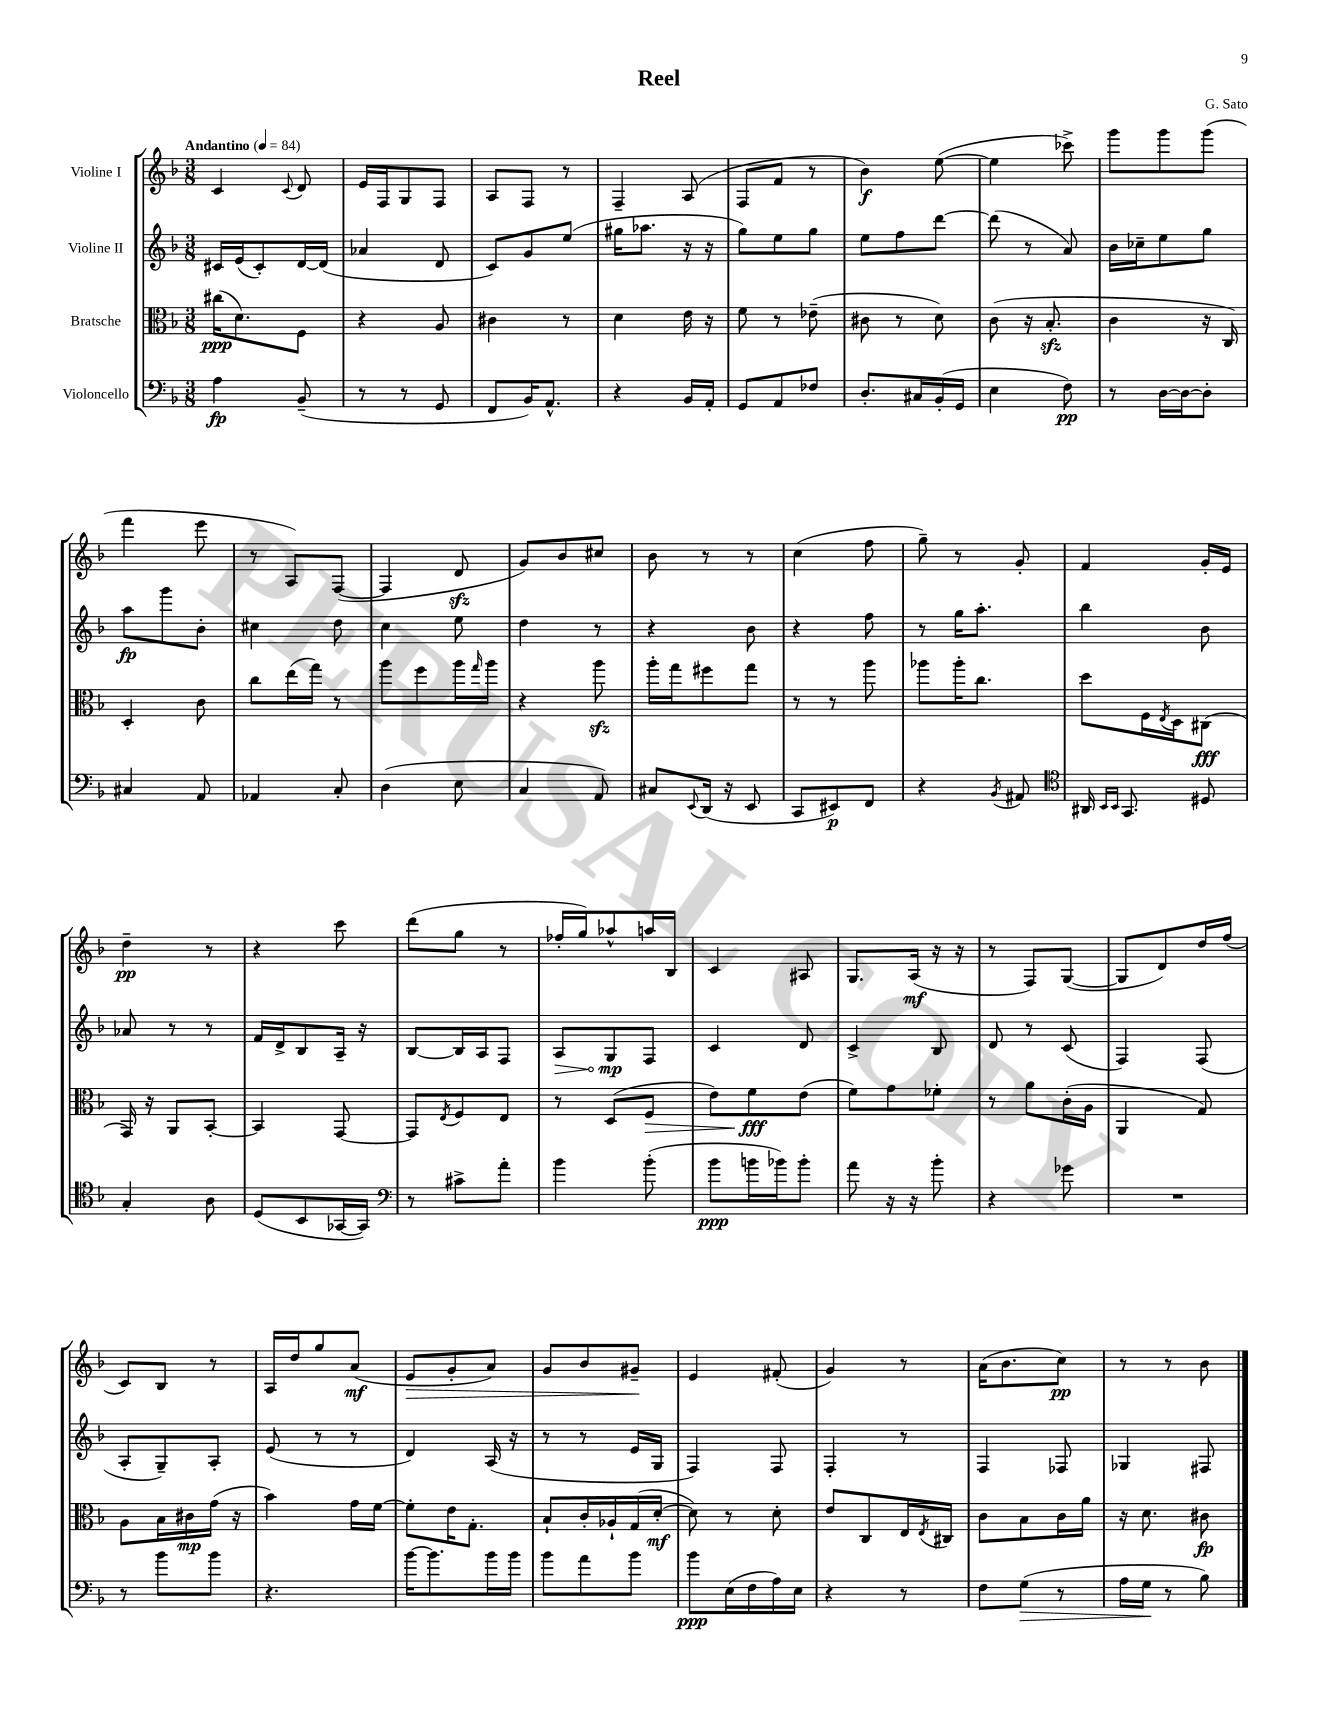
\header { title = "Reel" composer = "G. Sato" }
<<
\new StaffGroup <<
\new Staff = "s0" \with { instrumentName = "Violine I" } {
    \clef treble \key f \major \numericTimeSignature \time 3/8 \tempo "Andantino" 4 = 84
    c'4 \appoggiatura { c'8 } d'8 |
    e'16 f16 g8 f8 |
    a8 f8 r8 |
    f4-- a8( |
    f8 f'8 r8 |
    bes'4\f) e''8~( |
    e''4 ces'''8->) |
    g'''8 g'''8 g'''8( |
    f'''4 e'''8 |
    r8 a8) f8~( |
    f4 d'8\sfz |
    g'8) bes'8 cis''8 |
    bes'8 r8 r8 |
    c''4( f''8 |
    g''8--) r8 g'8-. |
    f'4 g'16-. e'16 |
    d''4--\pp r8 |
    r4 c'''8 |
    d'''8( g''8 r8 |
    fes''16-. g''16) aes''8-^ a''16 bes16 |
    c'4 ais8 |
    g8. a16\mf( r16 r16 |
    r8 f8) g8~( |
    g8 d'8) d''16 f''16( |
    c'8) bes8 r8 |
    a16 d''16 g''8 a'8\mf( |
    e'8\> g'8-. a'8) |
    g'8 bes'8 gis'8--\! |
    e'4 fis'8-.( |
    g'4) r8 |
    a'16( bes'8. c''8\pp) |
    r8 r8 bes'8 \bar "|." |
}
\new Staff = "s1" \with { instrumentName = "Violine II" } {
    \clef treble \key f \major \numericTimeSignature \time 3/8
    cis'16 e'16( cis'8-.) d'16~ d'16( |
    aes'4 d'8 |
    c'8) g'8 e''8( |
    gis''16 aes''8. r16 r16 |
    g''8) e''8 g''8 |
    e''8 f''8 d'''8~ |
    d'''8( r8 a'8) |
    bes'16 ces''16-- e''8 g''8 |
    a''8\fp g'''8 bes'8-. |
    cis''4 d''8 |
    c''4 e''8 |
    d''4 r8 |
    r4 bes'8 |
    r4 f''8 |
    r8 g''16 a''8.-. |
    bes''4 bes'8 |
    aes'8 r8 r8 |
    f'16 d'16-> bes8 a16-- r16 |
    bes8~ bes16 a16 f8 |
    \once \override Hairpin.circled-tip = ##t a8\> g8\mp\! f8 |
    c'4 d'8 |
    c'4-> bes8 |
    d'8 r8 c'8( |
    f4) f8( |
    a8-. g8--) a8-. |
    e'8( r8 r8 |
    d'4) a16( r16 |
    r8 r8 e'16 g16 |
    f4) f8 |
    f4-. r8 |
    f4 fes8 |
    ges4 fis8 \bar "|." |
}
\new Staff = "s2" \with { instrumentName = "Bratsche" } {
    \clef alto \key f \major \numericTimeSignature \time 3/8
    cis''16\ppp( d'8.) f8 |
    r4 a8 |
    cis'4 r8 |
    d'4 e'16 r16 |
    f'8 r8 ees'8--( |
    cis'8 r8 d'8) |
    c'8( r16 bes8.-.\sfz |
    c'4 r16 c16) |
    d4-. c'8 |
    c''8 e''16( g''16) r8 |
    a''8 f''8 a''16 \grace { g''16 } a''16 |
    r4 a''8\sfz |
    a''16-. g''16 fis''8 g''8 |
    r8 r8 a''8 |
    aes''8 aes''16-. c''8. |
    d''8 f16 \acciaccatura { e8 } d16 cis8\fff( |
    g,16) r16 a,8 bes,8~-. |
    bes,4 g,8~ |
    g,8 \acciaccatura { e8 } f8 e8 |
    r8 d8( f8\> |
    e'8) f'8\fff\! e'8( |
    f'8) g'8 fes'8-. |
    r8 a'8 c'16-.( a16 |
    a,4 g8) |
    a8 bes16 cis'16\mp g'16( r16 |
    bes'4) g'16 f'16~ |
    f'8-. e'16 g8.-. |
    bes8-! c'16-. aes16-! g16( d'16~-.\mf |
    d'8) r8 d'8-. |
    e'8 c8 e16 \acciaccatura { e8 } cis16 |
    c'8 bes8 c'16 a'16 |
    r16 d'8. cis'8\fp \bar "|." |
}
\new Staff = "s3" \with { instrumentName = "Violoncello" } {
    \clef bass \key f \major \numericTimeSignature \time 3/8
    a4\fp bes,8--( |
    r8 r8 g,8 |
    f,8 bes,16) a,8.-^ |
    r4 bes,16 a,16-. |
    g,8 a,8 fes8 |
    d8.-. cis16 bes,16-.( g,16 |
    e4 f8\pp) |
    r8 d16~ d16~ d8-. |
    cis4 a,8 |
    aes,4 c8-. |
    d4( e8 |
    c4 a,8) |
    cis8 \appoggiatura { e,8 } d,16( r16 e,8 |
    c,8 eis,8\p) f,8 |
    r4 \acciaccatura { bes,8 } ais,8 |
    \clef tenor ais,16 \grace { bes,16 bes,16 } g,8. dis8 |
    g4-. a8 |
    d8( bes,8 ges,16~ ges,16) |
    \clef bass r8 cis'8-> a'8-. |
    bes'4 bes'8-.( |
    bes'8\ppp b'16 bes'16) bes'8-. |
    a'8 r16 r16 bes'8-. |
    r4 ges'8 |
    R4. |
    r8 bes'8 bes'8 |
    r4. |
    bes'16~ bes'8. bes'16 bes'16 |
    bes'8 a'8 bes'8 |
    bes'8\ppp e16( f16 a16) e16 |
    r4 r8 |
    f8 g8\>( r8 |
    a16 g16\! r8 bes8) \bar "|." |
}
>>
>>
\layout { \context { \Score \remove "Bar_number_engraver" } }
